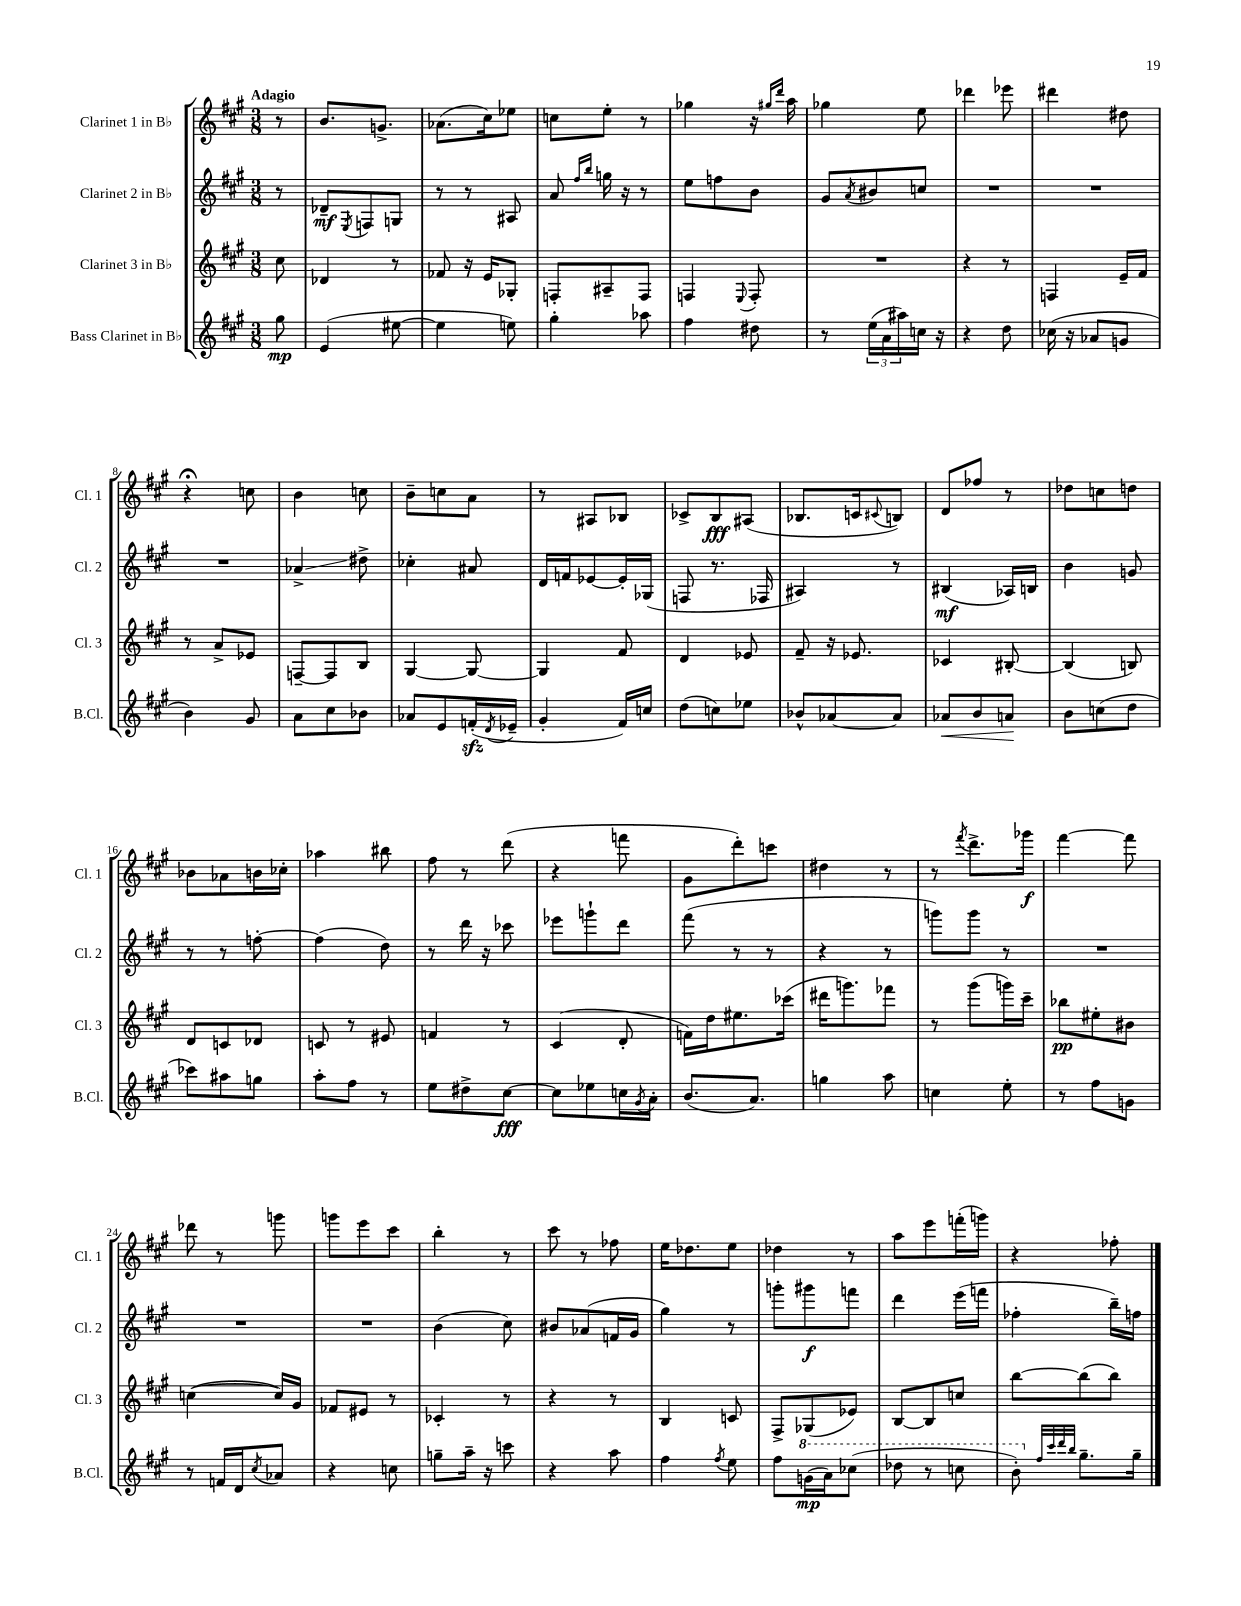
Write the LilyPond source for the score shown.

<<
\new StaffGroup <<
\new Staff = "s0" \with { instrumentName = "Clarinet 1 in Bb" shortInstrumentName = "Cl. 1" } {
    \clef treble \key a \major \numericTimeSignature \time 3/8 \partial 8 \tempo "Adagio"
    r8 |
    b'8. g'8.-> |
    aes'8.( cis''16) ees''8 |
    c''8 e''8-. r8 |
    ges''4 r16 \grace { gis''16 d'''16 } a''16 |
    ges''4 e''8 |
    des'''4 ees'''8 |
    dis'''4 dis''8 |
    r4\fermata c''8 |
    b'4 c''8 |
    b'8-- c''8 a'8 |
    r8 ais8 bes8 |
    ces'8-> b8\fff ais8( |
    bes8. c'16 \appoggiatura { cis'8 } b8) |
    d'8 fes''8 r8 |
    des''8 c''8 d''8 |
    bes'8 aes'8 b'16 ces''16-. |
    aes''4 bis''8 |
    fis''8 r8 d'''8( |
    r4 f'''8 |
    gis'8 d'''8-.) c'''8 |
    dis''4 r8 |
    r8 \acciaccatura { fis'''8 } d'''8.-> ges'''16\f |
    fis'''4~ fis'''8 |
    des'''8 r8 g'''8 |
    g'''8 e'''8 cis'''8 |
    b''4-. r8 |
    cis'''8 r8 fes''8 |
    e''16 des''8. e''8 |
    des''4 r8 |
    a''8 e'''8 f'''16-.( g'''16) |
    r4 fes''8-. \bar "|." |
}
\new Staff = "s1" \with { instrumentName = "Clarinet 2 in Bb" shortInstrumentName = "Cl. 2" } {
    \clef treble \key a \major \numericTimeSignature \time 3/8 \partial 8
    r8 |
    des'8--\mf \acciaccatura { e8 } f8 g8 |
    r8 r8 ais8 |
    a'8 \grace { fis''16 b''16 } g''16 r16 r8 |
    e''8 f''8 b'8 |
    gis'8 \acciaccatura { a'8 } bis'8 c''8 |
    R4. |
    R4. |
    R4. |
    aes'4->\glissando dis''8-> |
    ces''4-. ais'8 |
    d'16 f'16 ees'8~ ees'16-. ges16( |
    f8 r8. fes16 |
    ais4) r8 |
    bis4\mf( aes16) b16 |
    b'4 g'8 |
    r8 r8 f''8~-. |
    f''4( d''8) |
    r8 d'''16 r16 ces'''8 |
    ees'''8 g'''8-! d'''8 |
    fis'''8( r8 r8 |
    r4 r8 |
    g'''8) g'''8 r8 |
    R4. |
    R4. |
    R4. |
    b'4( cis''8) |
    bis'8 aes'8( f'16 gis'16 |
    gis''4) r8 |
    g'''8-. gis'''8\f f'''8 |
    d'''4 e'''16( f'''16 |
    fes''4-. b''16--) f''16 \bar "|." |
}
\new Staff = "s2" \with { instrumentName = "Clarinet 3 in Bb" shortInstrumentName = "Cl. 3" } {
    \clef treble \key a \major \numericTimeSignature \time 3/8 \partial 8
    cis''8 |
    des'4 r8 |
    fes'8 r16 e'16 ges8-. |
    f8-. ais8-- f8 |
    f4 \appoggiatura { e8 } f8-. |
    R4. |
    r4 r8 |
    f4 e'16-- fis'16 |
    r8 a'8-> ees'8 |
    f8~-- f8 b8 |
    gis4~ gis8~ |
    gis4 fis'8 |
    d'4 ees'8 |
    fis'8-- r16 ees'8. |
    ces'4 bis8~-. |
    bis4( b8) |
    d'8 c'8 des'8 |
    c'8 r8 eis'8 |
    f'4 r8 |
    cis'4( d'8-. |
    f'16) d''16 eis''8. ces'''16( |
    dis'''16 g'''8.) fes'''8 |
    r8 gis'''8( g'''16) cis'''16-- |
    bes''8\pp eis''8-. bis'8 |
    c''4~( c''16) gis'16 |
    fes'8 eis'8 r8 |
    ces'4-. r8 |
    r4 r8 |
    b4 c'8 |
    fis8-> ges8( ees'8) |
    b8~ b8 c''8 |
    b''8~ b''8( b''8) \bar "|." |
}
\new Staff = "s3" \with { instrumentName = "Bass Clarinet in Bb" shortInstrumentName = "B.Cl." } {
    \clef treble \key a \major \numericTimeSignature \time 3/8 \partial 8
    gis''8\mp |
    e'4( eis''8~ |
    eis''4 e''8) |
    gis''4-. aes''8 |
    fis''4 dis''8 |
    r8 \tuplet 3/2 { e''16( a'16 ais''16) } c''16 r16 |
    r4 d''8 |
    ces''16( r16 aes'8 g'8 |
    b'4) gis'8 |
    a'8 cis''8 bes'8 |
    aes'8 e'8 f'16-.\sfz( \acciaccatura { d'8 } ees'16-- |
    gis'4-. fis'16) c''16 |
    d''8( c''8) ees''8 |
    bes'8-^ aes'8~ aes'8 |
    aes'8\< b'8 a'8\! |
    b'8 c''8( d''8 |
    ces'''8) ais''8 g''8 |
    a''8-. fis''8 r8 |
    e''8 dis''8-> cis''8~\fff |
    cis''8 ees''8 c''16 \acciaccatura { gis'8 } a'16-. |
    b'8.( a'8.) |
    g''4 a''8 |
    c''4 e''8-. |
    r8 fis''8 g'8 |
    r8 f'16 d'16 \acciaccatura { cis''8 } aes'8 |
    r4 c''8 |
    g''8-- a''16-- r16 c'''8 |
    r4 a''8 |
    fis''4 \acciaccatura { fis''8 } e''8 |
    fis''8 \ottava #1 g''16\mp( a''16) ces'''8( |
    des'''8 r8 c'''8 |
    b''8-.) \ottava #0 \grace { fis''32 cis'''32 d'''32 b''32 } gis''8.-- gis''16-- \bar "|." |
}
>>
>>
